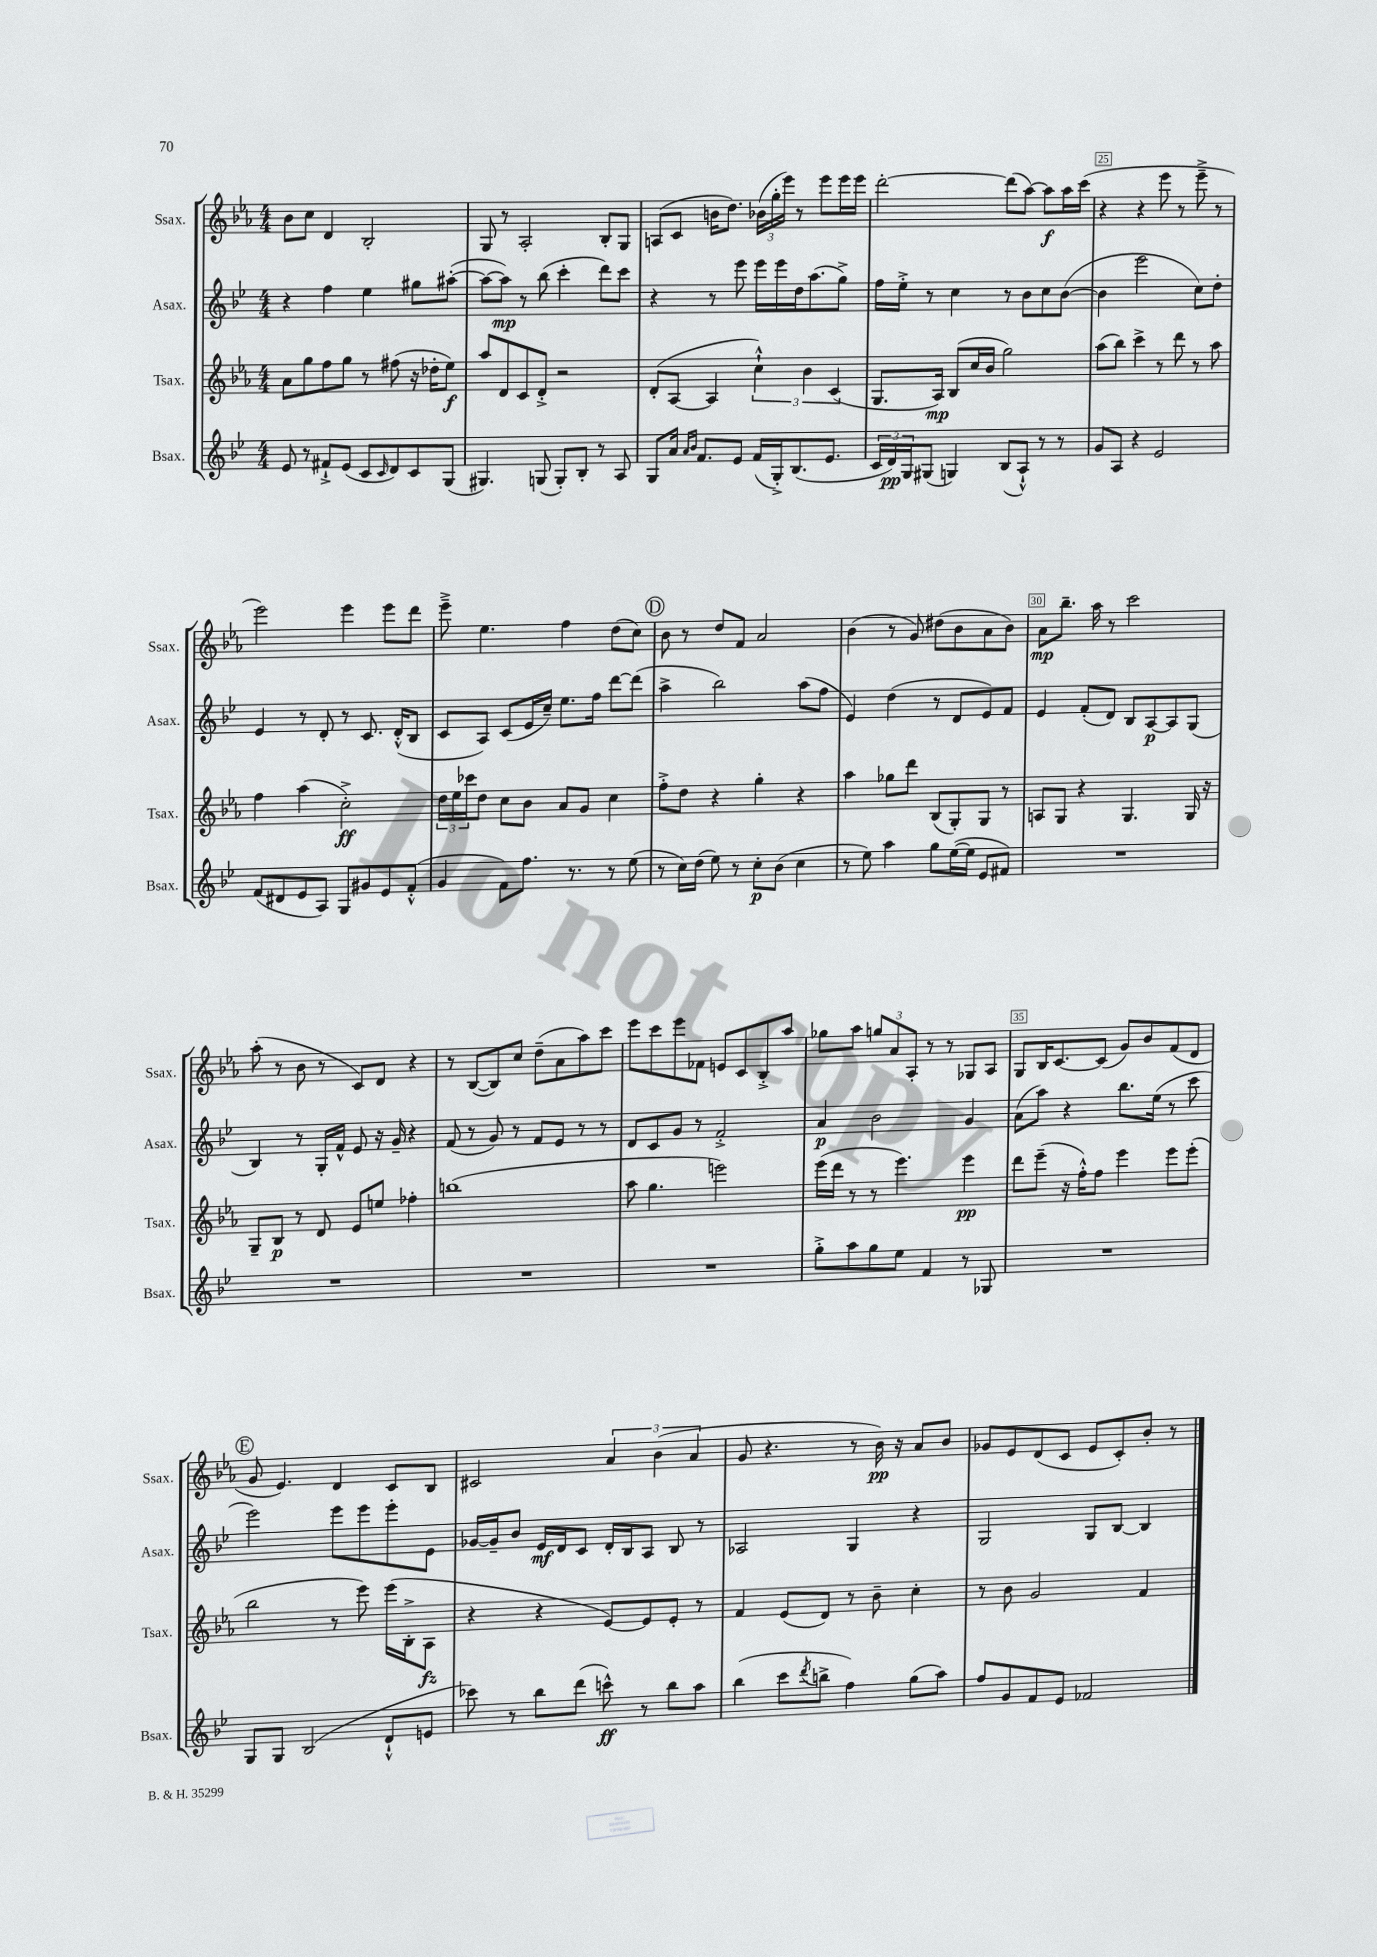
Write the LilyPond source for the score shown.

<<
\new StaffGroup <<
\new Staff = "s0" \with { instrumentName = "Ssax." shortInstrumentName = "Ssax." } {
    \clef treble \key ees \major \numericTimeSignature \time 4/4
    bes'8 c''8 d'4 bes2-. |
    g8 r8 aes2-. bes8-. g8 |
    a8( c'8 b'16 d''8.) \tuplet 3/2 { bes'16( g''16-. ees'''16) } r8 ees'''8 ees'''16 ees'''16 |
    d'''2~-. d'''8( aes''8~) aes''8\f aes''16 c'''16( |
    r4 r4 ees'''8 r8 ees'''8---> r8 |
    ees'''2) ees'''4 ees'''8 d'''8 |
    ees'''8---> ees''4. f''4 d''8( c''8) |
    \mark \markup { \circle "D" } bes'8 r8 d''8 f'8 aes'2 |
    bes'4( r8 g'8) dis''8( bes'8 aes'8 bes'8) |
    aes'8\mp bes''8.-- aes''16 r8 c'''2 |
    aes''8-.( r8 bes'8 r8 c'8) d'8 r4 |
    r8 bes8~( bes8) c''8 d''8--( aes'8 aes''8) c'''8 |
    ees'''8 c'''8 ees'''8 fes'8 e'8 c'8 bes8-.-> aes''8 |
    ges''8 aes''8 \tuplet 3/2 { g''8 aes'8 aes8-. } r8 r8 ges8 aes8 |
    g8 bes16 c'8.~ c'8( g'8) bes'8 f'8( d'8 |
    \mark \markup { \circle "E" } g'8 ees'4.) d'4 c'8 bes8 |
    cis'2 \tuplet 3/2 { aes'4 bes'4( aes'4 } |
    g'8 r4. r8 bes'16\pp) r16 aes'8 bes'8 |
    ges'8 ees'8 d'8( c'8 ees'8 c'8-.) bes'8-. r8 \bar "|." |
}
\new Staff = "s1" \with { instrumentName = "Asax." shortInstrumentName = "Asax." } {
    \clef treble \key bes \major \numericTimeSignature \time 4/4
    r4 f''4 ees''4 gis''8 ais''8~-.( |
    ais''8~ ais''8\mp) r8 bes''8( c'''4-. d'''8) c'''8 |
    r4 r8 ees'''8 ees'''16 ees'''16 d''16 a''8.( g''8->) |
    f''16 ees''16-.-> r8 c''4 r8 bes'8 c''8 bes'8~( |
    bes'4 ees'''2 c''8) d''8-. |
    ees'4 r8 d'8-. r8 c'8. d'16-.-^( bes8 |
    c'8 a8) c'8( ees'16 c''16--) ees''8. f''16 d'''8~ d'''8( |
    \mark \markup { \circle "D" } a''4-> bes''2) a''8( f''8 |
    ees'4) d''4( r8 d'8 ees'8) f'8 |
    ees'4 f'8-.( d'8) bes8 a8~\p a8 g8( |
    bes4) r8 g16-. f'16-^ ees'8 r16 g'16-- r4 |
    f'8( r8 g'8) r8 f'8 ees'8 r8 r8 |
    d'8 c'8 g'8 r8 f'2-.-> |
    a'4\p bes'2 g'4 |
    a'8( a''8) r4 bes''8. ees''16( r8 c'''8 |
    \mark \markup { \circle "E" } ees'''2) ees'''8 ees'''8 ees'''8-. ees'8 |
    ges'16~ ges'16-- bes'8 ees'16\mf d'16 c'8 d'16-. bes16 a8 bes8 r8 |
    aes2 g4 r4 |
    g2 g8 bes8~ bes4 \bar "|." |
}
\new Staff = "s2" \with { instrumentName = "Tsax." shortInstrumentName = "Tsax." } {
    \clef treble \key ees \major \numericTimeSignature \time 4/4
    aes'8 g''8 f''8 g''8 r8 fis''8( r16 des''16-. ees''8\f) |
    aes''8 d'8 c'8 d'8-.-> r2 |
    d'8-.( aes8~ aes4 \tuplet 3/2 { c''4-!-^) bes'4 c'4( } |
    g8. aes16\mp) bes8( c''16 bes'16 g''2) |
    aes''8( bes''8) c'''4-> r8 d'''8 r8 aes''8 |
    f''4 aes''4( c''2-.->\ff) |
    \tuplet 3/2 { d''16 ees''16 ces'''16 } d''8 c''8 bes'8 aes'8 g'8 c''4 |
    \mark \markup { \circle "D" } f''8-.-> d''8 r4 g''4-. r4 |
    aes''4 ges''8 d'''8 bes8( g8-.) g8 r8 |
    a8 g8 r4 g4. g16 r16 |
    g8-- bes8\p r8 d'8 ees'8 e''8 fes''4-. |
    b''1( |
    aes''8 g''4. e'''2) |
    ees'''16( d'''16 r8 r8 ees'''4.) ees'''4\pp |
    d'''8 ees'''8--( r16 f''16-.-^) f''8 ees'''4 ees'''8 ees'''8-.( |
    \mark \markup { \circle "E" } bes''2 r8 ees'''8) ees'''16( bes16-.-> aes8\fz |
    r4 r4 ees'8~) ees'8 ees'8-. r8 |
    f'4 ees'8( d'8) r8 bes'8-- c''4-. |
    r8 bes'8 g'2 f'4 \bar "|." |
}
\new Staff = "s3" \with { instrumentName = "Bsax." shortInstrumentName = "Bsax." } {
    \clef treble \key bes \major \numericTimeSignature \time 4/4
    ees'8 r8 fis'8-!-> ees'8( c'8 \grace { c'16 } d'8) c'8 g8( |
    gis4.) g8( g8-.) bes8-. r8 a8 |
    g8 a'16 \grace { a'16 bes'16 } f'8. ees'8 f'16( g16-.->) bes8.( ees'8. |
    \tuplet 3/2 { c'16 d'16\pp) g16 } gis8( g4) bes8( a8-!-^) r8 r8 |
    g'8 a8 r4 ees'2 |
    f'8( dis'8 ees'8 a8) g8 gis'8 ees'8 f'8-.-^( |
    g'4 f'8) f''8. r8. r8 ees''8( |
    \mark \markup { \circle "D" } r8 c''16) d''16( ees''8) r8 c''8-.\p bes'8( c''4 |
    r8 ees''8) a''4 g''8 ees''16~( ees''16 ees'8 fis'8) |
    R1 |
    R1 |
    R1 |
    R1 |
    g''8-.-> a''8 g''8 ees''8 f'4 r8 ges8 |
    R1 |
    \mark \markup { \circle "E" } g8 g8 bes2( d'8-!-^ e'8 |
    ces'''8) r8 bes''8 d'''8( c'''8-^\ff) r8 bes''8 a''8 |
    bes''4( c'''8 \acciaccatura { d'''8 } b''8-> f''4) g''8( a''8) |
    f''8 g'8 f'8 ees'8 fes'2 \bar "|." |
}
>>
>>
\layout { \context { \Score currentBarNumber = #21 \override BarNumber.break-visibility = ##(#f #t #t) barNumberVisibility = #(every-nth-bar-number-visible 5) \override BarNumber.stencil = #(make-stencil-boxer 0.1 0.3 ly:text-interface::print) } }
